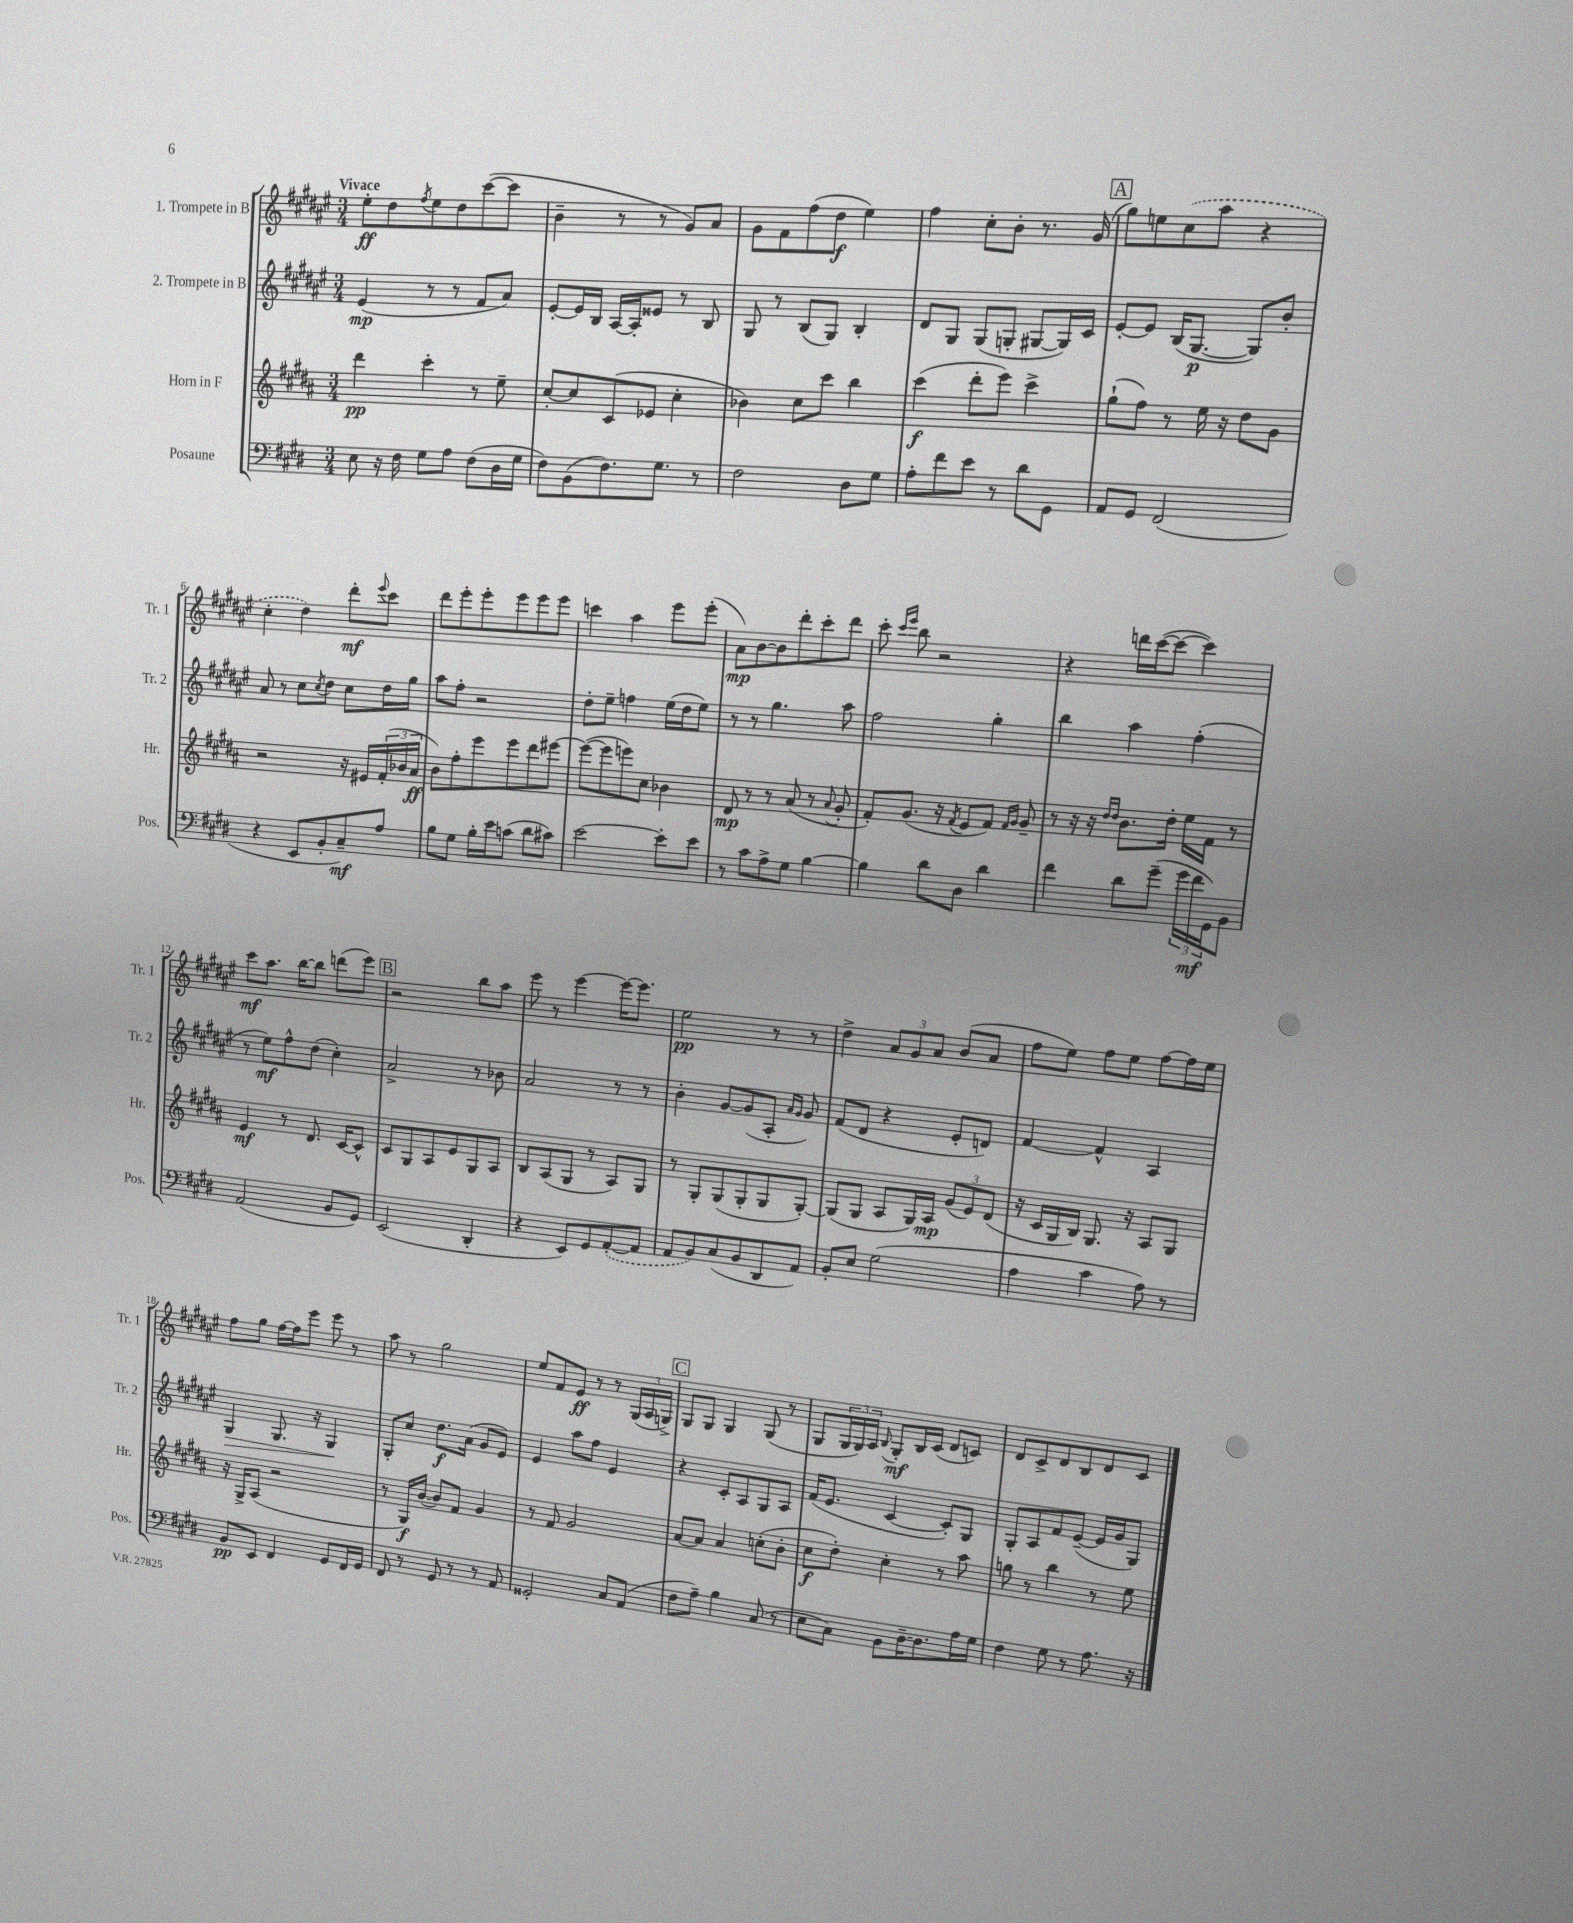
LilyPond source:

<<
\new StaffGroup <<
\new Staff = "s0" \with { instrumentName = "1. Trompete in B" shortInstrumentName = "Tr. 1" } {
    \clef treble \key fis \major \numericTimeSignature \time 3/4 \tempo "Vivace"
    eis''8-.\ff dis''8 \acciaccatura { fis''8 } eis''8 dis''8 cis'''8~( cis'''8 |
    b'4-- r8 r8 gis'8) ais'8 |
    gis'8 fis'8 fis''8( dis''8\f eis''4) |
    fis''4 cis''8-. b'8-. r8. gis'16( |
    \mark \markup { \box "A" } gis''8) e''8 \once \slurDashed cis''8( ais''8 r4 |
    cis''4-. dis''4) dis'''8-.\mf \appoggiatura { eis'''8 } cis'''8 |
    dis'''8 eis'''8-. eis'''8-. eis'''8 eis'''8 eis'''8 |
    c'''4 ais''4 eis'''8 eis'''8-.( |
    ais'8\mp) b'8~ b'8 dis'''8-. cis'''8-. dis'''8 |
    cis'''8-. \grace { cis'''16 eis'''16 } b''8 r2 |
    r4 d'''16 cis'''16~( cis'''8~ cis'''4) |
    cis'''8\mf ais''8. b''16~ b''8 d'''8( eis'''8) |
    \mark \markup { \box "B" } r2 b''8 ais''8 |
    eis'''8 r8 eis'''4~ eis'''16~ eis'''8. |
    eis''2\pp r8 r8 |
    dis''4-> \tuplet 3/2 { ais'8 gis'8 ais'8 } b'8( ais'8 |
    fis''8 eis''8) fis''8 eis''8 fis''8~ fis''16 eis''16 |
    fis''8 gis''8 fis''16~ fis''16 eis'''8 eis'''8 r8 |
    ais''8 r8 gis''2 |
    eis''8 fis'8 eis'8\ff r8 r8 \tuplet 3/2 { gis16( ais16 g16->) } |
    \mark \markup { \box "C" } gis8 gis8 gis4 gis8( r8 |
    gis8 \tuplet 3/2 { gis16 gis16) ais16 } \appoggiatura { b8 } gis8-.\mf b16 cis'16( dis'8 c'8) |
    dis'8 cis'8-> dis'8 b8 dis'8 cis'8 \bar "|." |
}
\new Staff = "s1" \with { instrumentName = "2. Trompete in B" shortInstrumentName = "Tr. 2" } {
    \clef treble \key fis \major \numericTimeSignature \time 3/4
    eis'4\mp( r8 r8 fis'8 ais'8) |
    eis'8~-. eis'16 b16 ais16~ ais16-. eisis'8 r8 b8 |
    gis8 r8 b8( gis8) b4-. |
    dis'8 gis8 gis8( g8-. gis8~ gis16) cis'16 |
    \mark \markup { \box "A" } eis'8~-. eis'8 b16( gis8.~\p gis8) b'8-. |
    ais'8 r8 cis''8 \acciaccatura { cis''8 } dis''8 cis''8 dis''16 gis''16 |
    ais''8 fis''8-. r2 |
    dis''8-. eis''8-- f''4 eis''16( dis''16 eis''8) |
    r8 r8 gis''4. ais''8 |
    fis''2 gis''4-. |
    b''4 ais''4 fis''4-.( |
    r8 eis''8\mf) fis''8-^ dis''8( cis''4-.) |
    \mark \markup { \box "B" } ais'2-> r8 bes'8 |
    ais'2 r8 r8 |
    b'4-. gis'8~ gis'8( ais8-. \grace { ais'16 gis'16 } gis'8) |
    fis'8( dis'8 r4 eis'8-. d'8) |
    fis'4~ fis'4-^ ais4 |
    gis4\> gis8. r16 gis4\! |
    gis8-. cis''8 dis''8.\f ais'16( gis'8 eis'8) |
    eis'4 ais''8 fis''8 eis'4 |
    \mark \markup { \box "C" } r4 cis'8-. ais8 gis8 ais8 |
    fis'16( eis'8. cis'4~ cis'8-.) gis8 |
    gis8-. ais8 fis'8 eis'8~--( eis'16 gis'16 gis8) \bar "|." |
}
\new Staff = "s2" \with { instrumentName = "Horn in F" shortInstrumentName = "Hr." } {
    \clef treble \key b \major \numericTimeSignature \time 3/4
    dis'''4\pp cis'''4-. r8 e''8-- |
    cis''8~-. cis''8 cis'8( ees'8 cis''4-. |
    bes'4) cis''8 cis'''8 b''4 |
    cis'''4\f( dis'''8-. e'''8) cis'''4-> |
    \mark \markup { \box "A" } gis''8-!( fis''8) r8 e''16 r16 dis''8 gis'8 |
    r2 r16 eis'16 \tuplet 3/2 { fis'16-.( bes'16 ais'16\ff } |
    b'8) fis''8-. e'''8 e'''8 dis'''8 eis'''8~ |
    eis'''8~( eis'''8 e'''8) cis''8 bes'4 |
    dis'8\mp r8 r8 ais'8( r8 \appoggiatura { ais'8 } gis'8-. |
    fis'8-.) gis'8.( r16 \acciaccatura { fis'8 } e'8 fis'8) \grace { fis'16 gis'16 } gis'8-- |
    r8 r16 r16 \grace { dis''16 dis''16 } b'8. dis''16-. e''16 fis'16 r8 |
    e'4\mf r8 dis'8. cis'16~ cis'8-^ |
    \mark \markup { \box "B" } cis'8 gis8 ais8 e'8 gis8 ais8 |
    b8 ais8( gis8 r8 ais8) gis8 |
    r8 gis8-. gis8( gis8-. gis8 gis8~-.) |
    gis8( gis8 ais8 gis16) ais16\mp \tuplet 3/2 { gis'8( e'8) dis'8( } |
    r16 cis'16 gis16 b16) gis8. r16 ais8 gis8 |
    r16 gis16-> ais8( r2 |
    r8 gis16\f) b'16~( b'8) fis'8 gis'4 |
    r8 fis'8 gis'2 |
    \mark \markup { \box "C" } ais'8~ ais'8 ais'4 c''8-.( b'8-. |
    cis''8\f dis''8-.) cis''4-. r8 ais''8 |
    g''8 r8 b''4 r8 e''8 \bar "|." |
}
\new Staff = "s3" \with { instrumentName = "Posaune" shortInstrumentName = "Pos." } {
    \clef bass \key e \major \numericTimeSignature \time 3/4
    e8 r16 fis16 gis8 a8 fis8( dis16 gis16 |
    fis8) b,8( fis8.) gis8. r8 |
    fis2 dis8 gis8 |
    a8-. fis'8 e'8 r8 dis'8 gis,8 |
    \mark \markup { \box "A" } a,8 gis,8 fis,2( |
    r4 e,8 b,8-. cis8--\mf) a8 |
    b8 gis8 b16-. e'16 c'8( dis'8 cis'8) |
    e'2~ e'8-. e'8 |
    r8 cis'8 a8-> gis8 b4~ |
    b4 dis'8 dis8 dis'4 |
    fis'4 dis'8 gis'8--( \tuplet 3/2 { gis'16 fis'16\mf gis,16) } b,8 |
    a,2( b,8 gis,8) |
    \mark \markup { \box "B" } e,2( dis,4-. |
    r4 e,8) gis,8 \once \slurDashed a,8~-.( a,8 |
    a,8 b,8) cis8( b,8 dis,8 a,8) |
    b,8-. e8 gis2( |
    a4 cis'4 a8) r8 |
    b,8\pp e,8 fis,4 gis,8 fis,16 gis,16 |
    fis,8 r8 gis,8 r8 r8 a,8 |
    gisis,2-. cis8 a,8( |
    \mark \markup { \box "C" } fis8 a8--) b4 cis8( r8 |
    e8 cis8) b,8 dis16~-- dis8. a16 gis16 |
    fis4 gis8 r8 a8. r16 \bar "|." |
}
>>
>>
